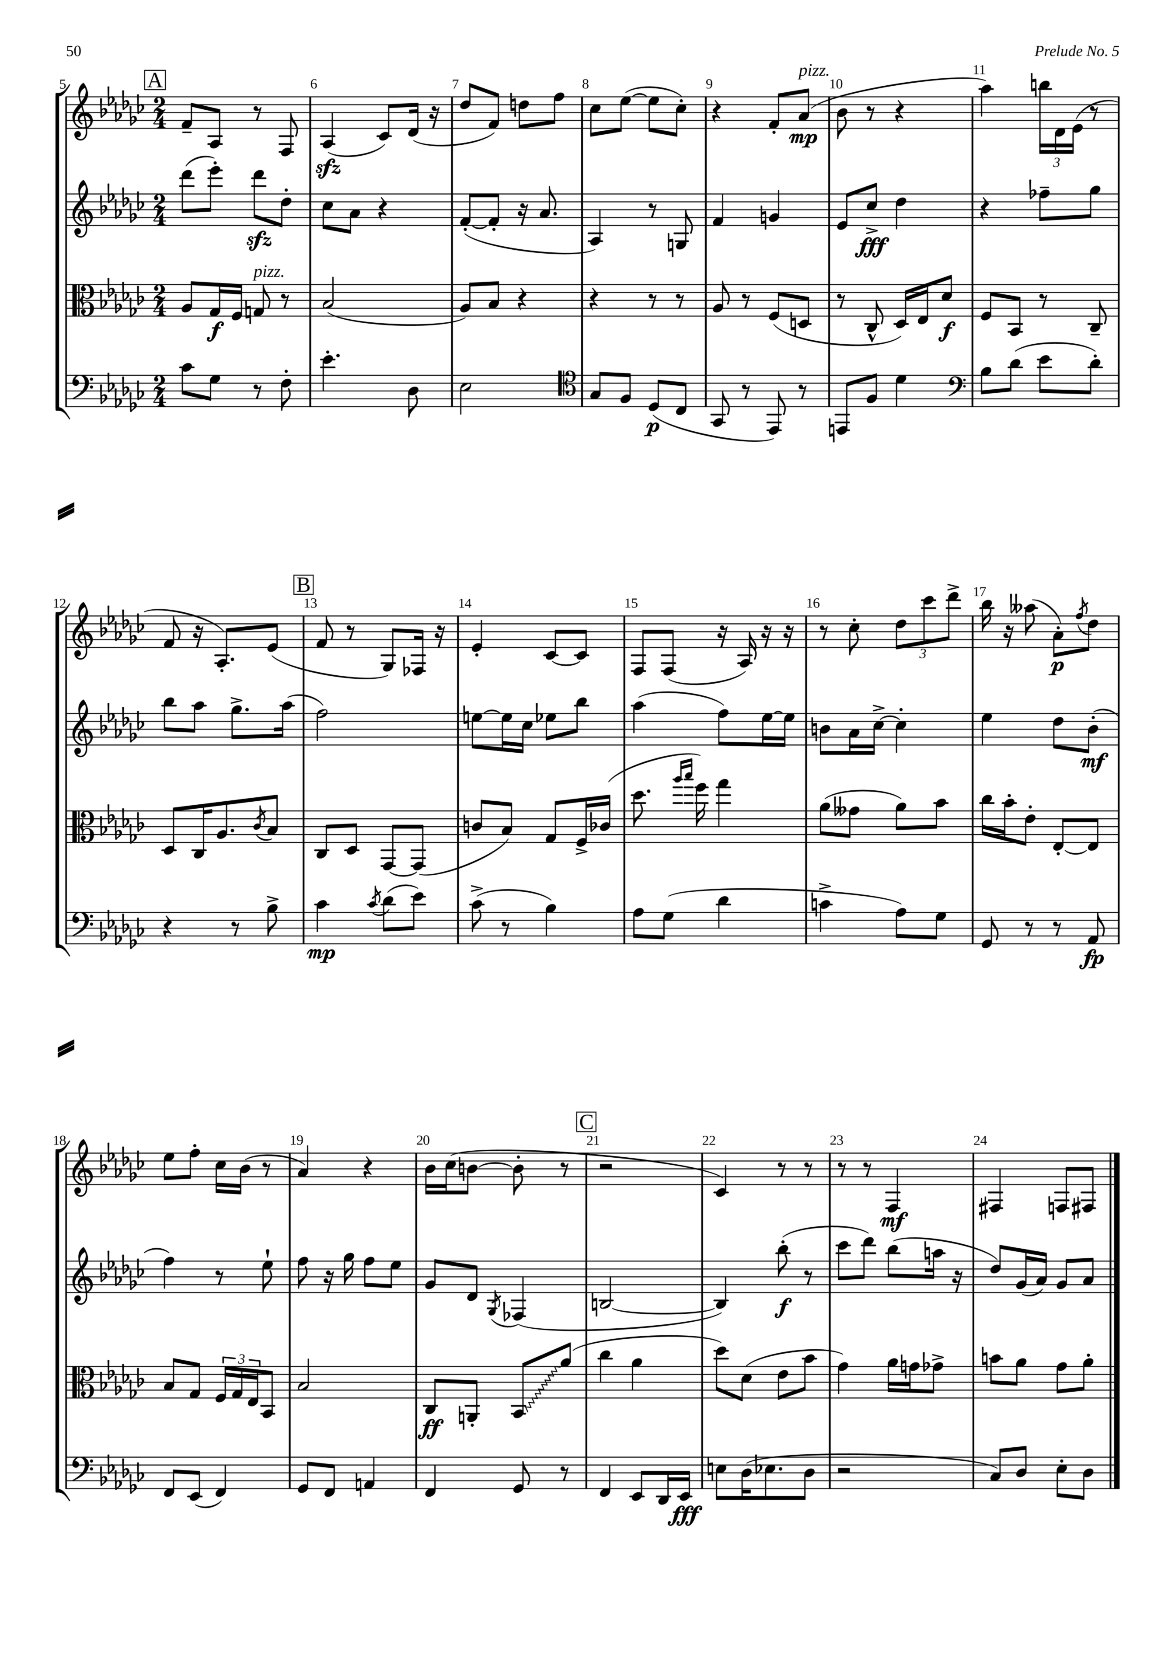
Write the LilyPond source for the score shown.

<<
\new StaffGroup <<
\new Staff = "s0" {
    \clef treble \key ges \major \numericTimeSignature \time 2/4
    \mark \markup { \box "A" } f'8-- aes8 r8 f8 |
    aes4\sfz( ces'8) des'16( r16 |
    des''8 f'8) d''8 f''8 |
    ces''8 ees''8~( ees''8 ces''8-.) |
    r4 f'8-. aes'8\mp^\markup { \italic "pizz." }( |
    bes'8 r8 r4 |
    aes''4) \tuplet 3/2 { b''16 des'16 ees'16( } r8 |
    f'8 r16 aes8.-.) ees'8( |
    \mark \markup { \box "B" } f'8 r8 ges8) fes16 r16 |
    ees'4-. ces'8~ ces'8 |
    f8 f8( r16 aes16) r16 r16 |
    r8 ces''8-. \tuplet 3/2 { des''8 ces'''8 des'''8-> } |
    bes''16 r16 aeses''8( aes'8-.\p) \acciaccatura { f''8 } des''8 |
    ees''8 f''8-. ces''16 bes'16( r8 |
    aes'4) r4 |
    bes'16 ces''16( b'8~ b'8-. r8 |
    \mark \markup { \box "C" } r2 |
    ces'4) r8 r8 |
    r8 r8 f4\mf |
    fis4 f8 fis8 \bar "|." |
}
\new Staff = "s1" {
    \clef treble \key ges \major \numericTimeSignature \time 2/4
    \mark \markup { \box "A" } des'''8( ees'''8-.) des'''8\sfz des''8-. |
    ces''8 aes'8 r4 |
    f'8~-.( f'8-. r16 aes'8. |
    aes4) r8 g8 |
    f'4 g'4 |
    ees'8 ces''8->\fff des''4 |
    r4 fes''8-- ges''8 |
    bes''8 aes''8 ges''8.-> aes''16( |
    \mark \markup { \box "B" } f''2) |
    e''8~ e''16 ces''16 ees''8 bes''8 |
    aes''4( f''8) ees''16~ ees''16 |
    b'8 aes'16 ces''16~-> ces''4-. |
    ees''4 des''8 bes'8-.\mf( |
    f''4) r8 ees''8-! |
    f''8 r16 ges''16 f''8 ees''8 |
    ges'8 des'8 \acciaccatura { ges8 } fes4( |
    \mark \markup { \box "C" } b2~ |
    b4) bes''8-.\f( r8 |
    ces'''8 des'''8) bes''8( a''16 r16 |
    des''8) ges'16( aes'16) ges'8 aes'8 \bar "|." |
}
\new Staff = "s2" {
    \clef alto \key ges \major \numericTimeSignature \time 2/4
    \mark \markup { \box "A" } aes8 ges16\f f16 g8^\markup { \italic "pizz." } r8 |
    bes2( |
    aes8) bes8 r4 |
    r4 r8 r8 |
    aes8 r8 f8( d8 |
    r8 ces8-^ des16) ees16 des'8\f |
    f8 bes,8 r8 ces8-- |
    des8 ces16 aes8. \acciaccatura { ces'8 } bes8 |
    \mark \markup { \box "B" } ces8 des8 ges,8~ ges,8( |
    c'8 bes8) ges8 f16-> ces'16( |
    des''8. \grace { aes''16 bes''16 } f''16) ges''4 |
    aes'8( geses'8 aes'8) bes'8 |
    ces''16 bes'16-. ees'8-. ees8~-. ees8 |
    bes8 ges8 \tuplet 3/2 { f16 ges16 ees16 } bes,8 |
    bes2 |
    ces8\ff a,8-. \once \override Glissando.style = #'zigzag bes,8\glissando aes'8( |
    \mark \markup { \box "C" } ces''4 aes'4 |
    des''8) des'8( ees'8 bes'8 |
    ges'4) aes'16 g'16 ges'8-> |
    b'8 aes'8 ges'8 aes'8-. \bar "|." |
}
\new Staff = "s3" {
    \clef bass \key ges \major \numericTimeSignature \time 2/4
    \mark \markup { \box "A" } ces'8 ges8 r8 f8-. |
    ees'4.-. des8 |
    ees2 |
    \clef tenor ges8 f8 des8\p( ces8 |
    ges,8 r8 ees,8) r8 |
    e,8 f8 des'4 |
    \clef bass bes8 des'8( ees'8 des'8-.) |
    r4 r8 bes8-> |
    \mark \markup { \box "B" } ces'4\mp \acciaccatura { ces'8 } des'8( ees'8) |
    ces'8->( r8 bes4) |
    aes8 ges8( des'4 |
    c'4-> aes8) ges8 |
    ges,8 r8 r8 aes,8\fp |
    f,8 ees,8( f,4) |
    ges,8 f,8 a,4 |
    f,4 ges,8 r8 |
    \mark \markup { \box "C" } f,4 ees,8 des,16 ees,16\fff |
    e8 des16( ees8. des8 |
    r2 |
    ces8) des8 ees8-. des8 \bar "|." |
}
>>
>>
\layout { \context { \Score currentBarNumber = #5 \override BarNumber.break-visibility = ##(#f #t #t) barNumberVisibility = #all-bar-numbers-visible } }
